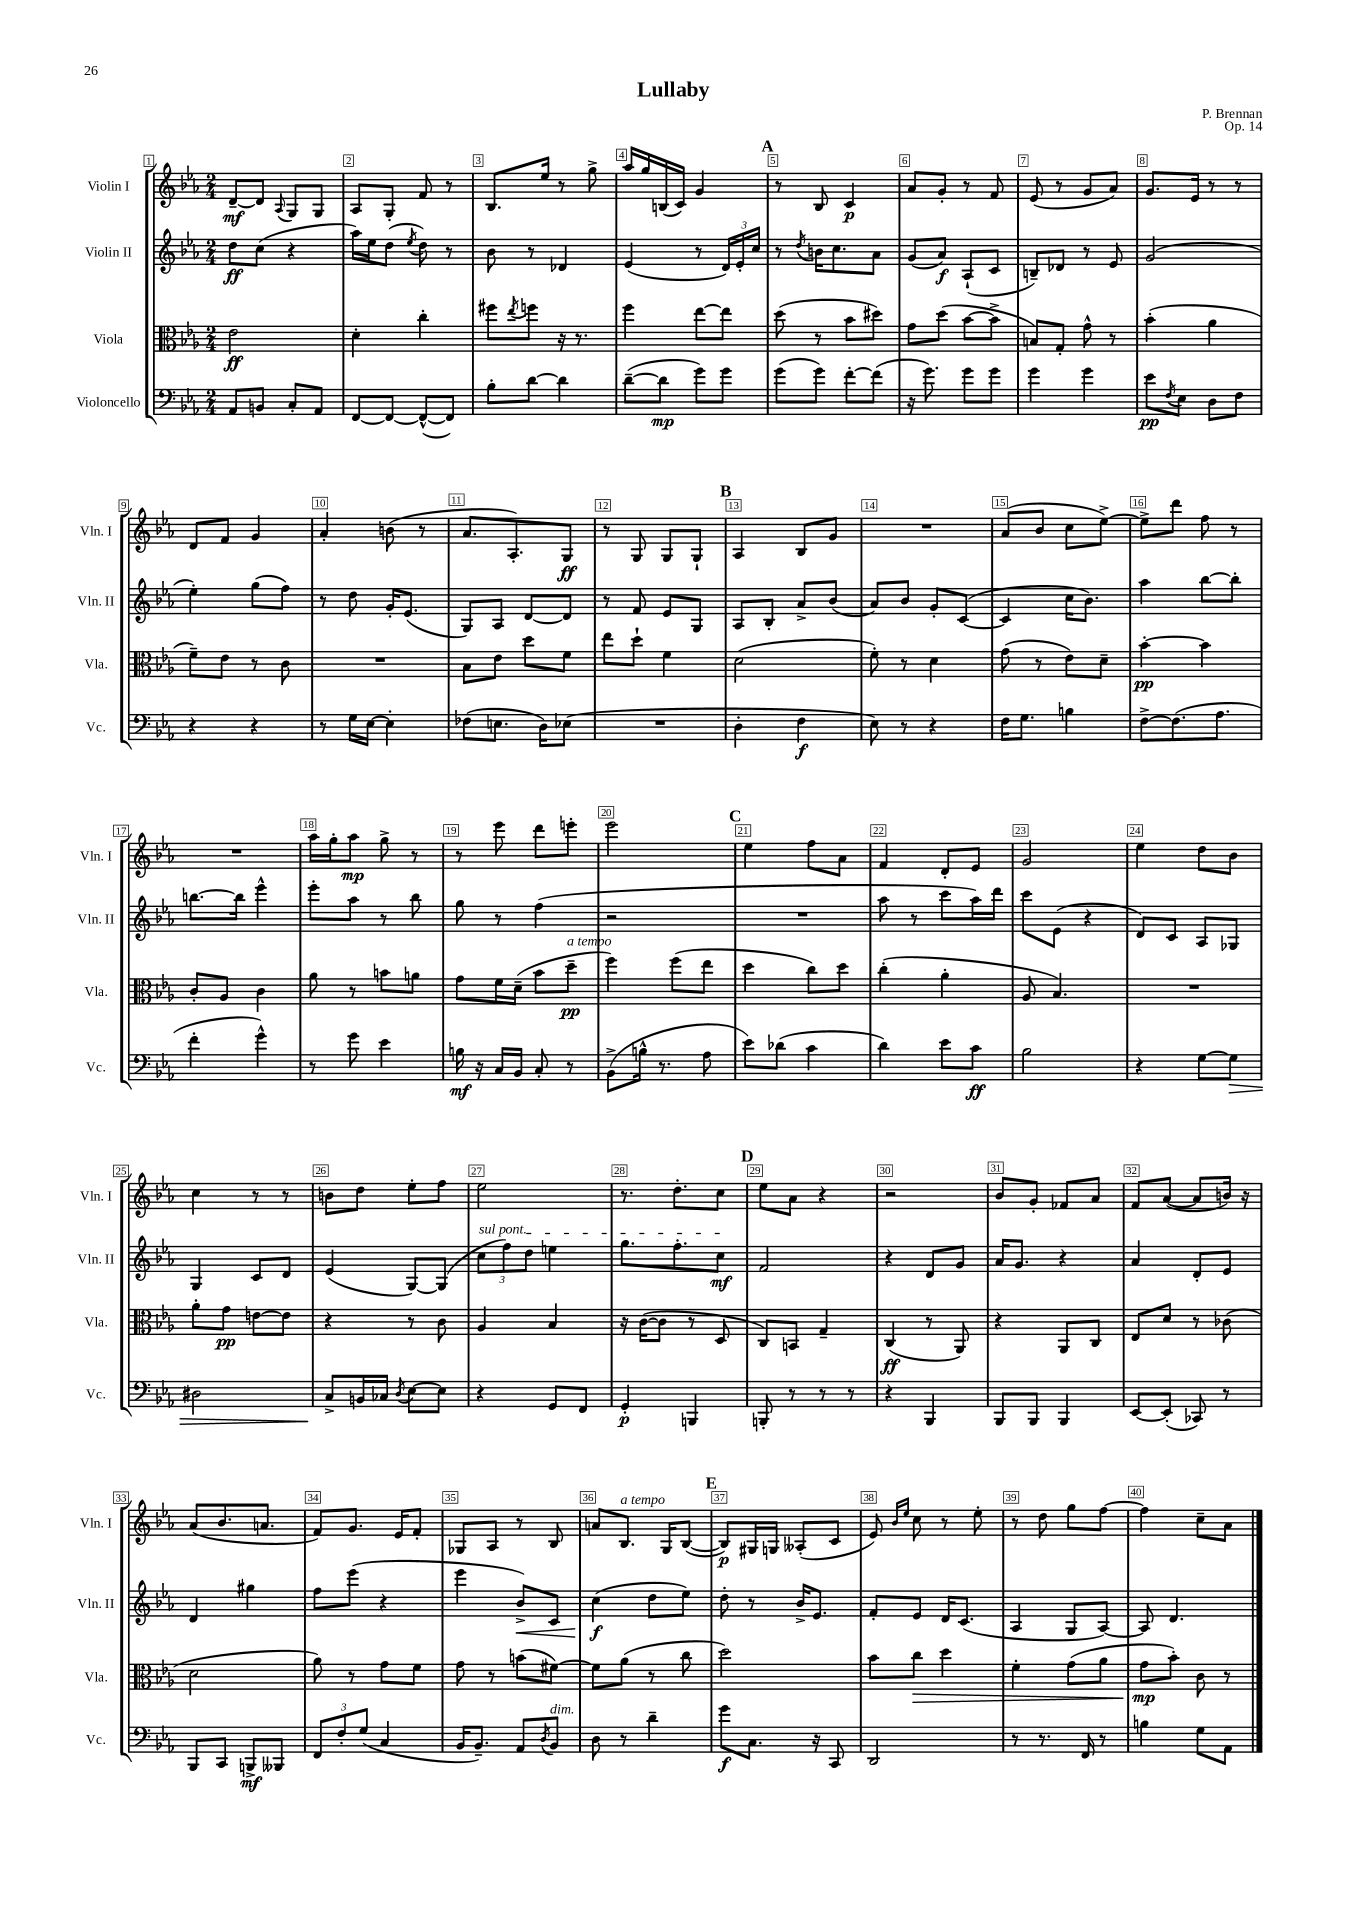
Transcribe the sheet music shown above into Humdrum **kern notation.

**kern	**dynam	**kern	**dynam	**kern	**dynam	**kern	**dynam
*part4	*part4	*part3	*part3	*part2	*part2	*part1	*part1
*staff4	*staff4	*staff3	*staff3	*staff2	*staff2	*staff1	*staff1
*I"Violoncello	*	*I"Viola	*	*I"Violin II	*	*I"Violin I	*
*I'Vc.	*	*I'Vla.	*	*I'Vln. II	*	*I'Vln. I	*
*clefF4	*	*clefC3	*	*clefG2	*	*clefG2	*
*k[b-e-a-]	*	*k[b-e-a-]	*	*k[b-e-a-]	*	*k[b-e-a-]	*
*M2/4	*	*M2/4	*	*M2/4	*	*M2/4	*
=1	=1	=1	=1	=1	=1	=1	=1
8AA-/L	.	2e-\	ff	8dd\L	ff	[8d~/L	mf
8BBn/J	.	.	.	(8cc\J	.	8d/J]	.
.	.	.	.	.	.	8qqA-/	.
8C'/L	.	.	.	4r	.	8G/L	.
8AA-/J	.	.	.	.	.	8G/J	.
=2	=2	=2	=2	=2	=2	=2	=2
[8FF/L	.	4d'\	.	16aa-\LL)	.	8A-/L	.
.	.	.	.	16ee-\J	.	.	.
8FF/J_	.	.	.	(8dd\J	.	8G'/J	.
.	.	.	.	8qee-/	.	.	.
(8FF^^/L_	.	4cc'\	.	8dd\)	.	8f/	.
8FF/J])	.	.	.	8r	.	8r	.
=3	=3	=3	=3	=3	=3	=3	=3
8B-'\L	.	8ff#X\L	.	8b-\	.	8.B-/L	.
.	.	8qee-/	.	.	.	.	.
[8d\J	.	8ffn\J	.	8r	.	.	.
.	.	.	.	.	.	16ee-/Jk	.
4d\]	.	16r	.	4d-X/	.	8r	.
.	.	8.r	.	.	.	.	.
.	.	.	.	.	.	8gg^\	.
=4	=4	=4	=4	=4	=4	=4	=4
([8d~\L	.	4ff\	.	(4e-/	.	16aa-/LL	.
.	.	.	.	.	.	16gg/	.
8d\J]	mp	.	.	.	.	(16Bn/	.
.	.	.	.	.	.	16c/JJ)	.
8g\L)	.	[8ee-\L	.	8r	.	4g/	.
8g\J	.	8ee-\J]	.	24d/LL)	.	.	.
.	.	.	.	24e-'/	.	.	.
.	.	.	.	24cc/JJ	.	.	.
!!LO:REH:place=s1:t=A
=5	=5	=5	=5	=5	=5	=5	=5
(8g\L	.	(8dd\	.	8r	.	8r	.
.	.	.	.	8qdd/	.	.	.
8g\J)	.	8r	.	16bn\KL	.	8B-/	.
.	.	.	.	8.cc\	.	.	.
[8f'\L	.	8b-\L	.	.	.	4c/	p
(8f\J]	.	8dd#X\J)	.	8a-\J	.	.	.
=6	=6	=6	=6	=6	=6	=6	=6
16r	.	8g\L	.	(8g/L	.	8a-/L	.
8.g\)	.	.	.	.	.	.	.
.	.	(8dd\J	.	8a-/J)	f	8g'/J	.
8g\L	.	[8b-\L	.	(8A-`/L	.	8r	.
8g\J	.	8b-^\J]	.	8c/J	.	8f/	.
=7	=7	=7	=7	=7	=7	=7	=7
4g\	.	8Bn/L)	.	8Bn~/L)	.	(8e-/	.
.	.	8G'/J	.	8d-X/J	.	8r	.
4g\	.	8g^^\	.	8r	.	8g/L	.
.	.	8r	.	8e-/	.	8a-/J)	.
=8	=8	=8	=8	=8	=8	=8	=8
8e-\L	pp	(4b-'\	.	(2g/	.	8.g/L	.
8qF/	.	.	.	.	.	.	.
8E-\J	.	.	.	.	.	.	.
.	.	.	.	.	.	16e-/Jk	.
8D\L	.	4a-\	.	.	.	8r	.
8F\J	.	.	.	.	.	8r	.
!!LO:LB:g=z
=9	=9	=9	=9	=9	=9	=9	=9
4r	.	8f~\L)	.	4ee-'\)	.	8d/L	.
.	.	8e-\J	.	.	.	8f/J	.
4r	.	8r	.	(8gg\L	.	4g/	.
.	.	8c\	.	8ff\J)	.	.	.
=10	=10	=10	=10	=10	=10	=10	=10
8r	.	2r	.	8r	.	4a-'/	.
16G\LL	.	.	.	8dd\	.	.	.
[16E-\JJ	.	.	.	.	.	.	.
4E-'\]	.	.	.	16g'/KL	.	(8bn\	.
.	.	.	.	(8.e-/J	.	.	.
.	.	.	.	.	.	8r	.
=11	=11	=11	=11	=11	=11	=11	=11
(8F-X\L	.	8B-\L	.	8G/L)	.	8.a-/L	.
8.En\J	.	8e-\J	.	8A-/J	.	.	.
.	.	.	.	.	.	8.A-'/)	.
.	.	8dd\L	.	[8d/L	.	.	.
16D\KL)	.	.	.	.	.	.	.
(8E-X\J	.	8f\J	.	8d/J]	.	8G/J	ff
=12	=12	=12	=12	=12	=12	=12	=12
2r	.	8ee-\L	.	8r	.	8r	.
.	.	8dd`\J	.	8f/	.	8G/	.
.	.	4f\	.	8e-/L	.	8G/L	.
.	.	.	.	8G/J	.	8G`/J	.
!!LO:REH:place=s1:t=B
=13	=13	=13	=13	=13	=13	=13	=13
4D'\	.	(2d\	.	8A-/L	.	4A-/	.
.	.	.	.	8B-'/J	.	.	.
4F\	f	.	.	8a-^/L	.	8B-/L	.
.	.	.	.	(8b-/J	.	8g/J	.
=14	=14	=14	=14	=14	=14	=14	=14
8E-\)	.	8f'\)	.	8a-/L)	.	2r	.
8r	.	8r	.	8b-/J	.	.	.
4r	.	4d\	.	8g'/L	.	.	.
.	.	.	.	([8c/J	.	.	.
=15	=15	=15	=15	=15	=15	=15	=15
16F\KL	.	(8g\	.	4c/]	.	(8a-/L	.
8.G\J	.	.	.	.	.	.	.
.	.	8r	.	.	.	8b-/J	.
4Bn\	.	8e-\L)	.	16cc\KL	.	8cc\L	.
.	.	.	.	8.b-\J)	.	.	.
.	.	8d~\J	.	.	.	[8ee-^\J)	.
=16	=16	=16	=16	=16	=16	=16	=16
[8F^\L	.	[4b-'\	pp	4aa-\	.	8ee-^\L]	.
(8.F\]	.	.	.	.	.	8ddd\J	.
.	.	4b-\]	.	[8bb-\L	.	8ff\	.
8.A-\J	.	.	.	.	.	.	.
.	.	.	.	8bb-'\J]	.	8r	.
!!LO:LB:g=z
=17	=17	=17	=17	=17	=17	=17	=17
4f'\	.	8c'/L	.	[8.bbn\L	.	2r	.
.	.	8A-/J	.	.	.	.	.
.	.	.	.	16bb\Jk]	.	.	.
4g^^\)	.	4c\	.	4eee-^^\	.	.	.
=18	=18	=18	=18	=18	=18	=18	=18
8r	.	8a-\	.	8eee-'\L	.	16aa-\LL	.
.	.	.	.	.	.	16gg'\J	.
8g\	.	8r	.	8aa-\J	.	8aa-\J	mp
4e-\	.	8bn\L	.	8r	.	8gg^\	.
.	.	8an\J	.	8bb-\	.	8r	.
=19	=19	=19	=19	=19	=19	=19	=19
16Bn\	mf	8g\L	.	8gg\	.	8r	.
16r	.	.	.	.	.	.	.
16C/LL	.	16f\L	.	8r	.	8eee-\	.
16BB-/JJ	.	(16d~\JJ	.	.	.	.	.
8C'/	.	8b-\L	.	(4ff\	.	8ddd\L	.
!	!	!LO:TX:a:i:t=a tempo	!	!	!	!	!
8r	.	8dd~\J	pp	.	.	8eeen'\J	.
=20	=20	=20	=20	=20	=20	=20	=20
(8BB-^\L	.	4ff\)	.	2r	.	2eee-\	.
16Bn^^\Jk	.	.	.	.	.	.	.
8.r	.	.	.	.	.	.	.
.	.	(8ff\L	.	.	.	.	.
8A-\	.	8ee-\J	.	.	.	.	.
!!LO:REH:place=s1:t=C
=21	=21	=21	=21	=21	=21	=21	=21
8e-\L)	.	4dd\	.	2r	.	4ee-\	.
(8d-X\J	.	.	.	.	.	.	.
4c\	.	8cc\L)	.	.	.	8ff\L	.
.	.	8dd\J	.	.	.	8a-\J	.
=22	=22	=22	=22	=22	=22	=22	=22
4d\)	.	(4cc'\	.	8aa-\	.	4f/	.
.	.	.	.	8r	.	.	.
8e-\L	.	4a-'\	.	8ccc\L	.	8d'/L	.
8c\J	ff	.	.	16aa-\L)	.	8e-/J	.
.	.	.	.	16ddd\JJ	.	.	.
=23	=23	=23	=23	=23	=23	=23	=23
2B-\	.	8A-/	.	8ccc\L	.	2g/	.
.	.	4.B-/)	.	(8e-\J	.	.	.
.	.	.	.	4r	.	.	.
=24	=24	=24	=24	=24	=24	=24	=24
4r	.	2r	.	8d/L)	.	4ee-\	.
.	.	.	.	8c/J	.	.	.
[8G\L	.	.	.	8A-/L	.	8dd\L	.
!	!LO:HP:b	!	!	!	!	!	!
8G\J]	>	.	.	8G-X/J	.	8b-\J	.
!!LO:LB:g=z
=25	=25	=25	=25	=25	=25	=25	=25
2D#X\	.	8a-'\L	.	4G/	.	4cc\	.
.	.	8g\J	pp	.	.	.	.
.	.	[8en\L	.	8c/L	.	8r	.
.	.	8e\J]	.	8d/J	.	8r	.
=26	=26	=26	=26	=26	=26	=26	=26
8C^/L	.	4r	.	(4e-/	.	8bn\L	.
16BBn/L	]	.	.	.	.	8dd\J	.
16C-X/JJ	.	.	.	.	.	.	.
8qD/	.	.	.	.	.	.	.
[8E-\L	.	8r	.	[8G/L)	.	8ee-'\L	.
8E-\J]	.	8c\	.	(8G/J]	.	8ff\J	.
=27	=27	=27	=27	=27	=27	=27	=27
!	!	!	!	!LO:TX:a:i:t=sul pont.	!	!	!
4r	.	4A-/	.	12cc\L	.	2ee-\	.
.	.	.	.	12ff\)	.	.	.
.	.	.	.	12dd\J	.	.	.
8GG/L	.	4B-/	.	4een\	.	.	.
8FF/J	.	.	.	.	.	.	.
=28	=28	=28	=28	=28	=28	=28	=28
4GG'/	p	16r	.	8.gg\L	.	8.r	.
.	.	([16c\KL	.	.	.	.	.
.	.	8c\J]	.	.	.	.	.
.	.	.	.	8.ff'\	.	8.dd'\L	.
4BBBn/	.	8r	.	.	.	.	.
.	.	8D/	.	8cc\J	mf	8cc\J	.
!!LO:REH:place=s1:t=D
=29	=29	=29	=29	=29	=29	=29	=29
8BBBn'/	.	8C/L)	.	2f/	.	8ee-\L	.
8r	.	8BBn/J	.	.	.	8a-\J	.
8r	.	4G~/	.	.	.	4r	.
8r	.	.	.	.	.	.	.
=30	=30	=30	=30	=30	=30	=30	=30
4r	.	(4C/	ff	4r	.	2r	.
4BBB-/	.	8r	.	8d/L	.	.	.
.	.	8AA-/)	.	8g/J	.	.	.
=31	=31	=31	=31	=31	=31	=31	=31
8BBB-/L	.	4r	.	16a-/KL	.	8b-/L	.
.	.	.	.	8.g/J	.	.	.
8BBB-/J	.	.	.	.	.	8g'/J	.
4BBB-/	.	8AA-/L	.	4r	.	8f-X/L	.
.	.	8C/J	.	.	.	8a-/J	.
=32	=32	=32	=32	=32	=32	=32	=32
[8EE-/L	.	8E-/L	.	4a-/	.	8f/L	.
(8EE-'/J]	.	8d/J	.	.	.	([8a-/J	.
8CC-X/)	.	8r	.	8d'/L	.	8a-/L]	.
8r	.	(8c-X\	.	8e-/J	.	16bn/Jk)	.
.	.	.	.	.	.	16r	.
!!LO:LB:g=z
=33	=33	=33	=33	=33	=33	=33	=33
8BBB-/L	.	2d\	.	4d/	.	(8a-/L	.
8CC/J	.	.	.	.	.	8.b-/	.
8BBBn^/L	mf	.	.	4gg#X\	.	.	.
.	.	.	.	.	.	8.an/J	.
8BBB--X/J	.	.	.	.	.	.	.
=34	=34	=34	=34	=34	=34	=34	=34
12FF/L	.	8a-\)	.	8ff\L	.	8f/L)	.
12F'/	.	.	.	.	.	.	.
.	.	8r	.	(8eee-\J	.	8.g/J	.
(12G/J	.	.	.	.	.	.	.
4C/	.	8g\L	.	4r	.	.	.
.	.	.	.	.	.	16e-/KL	.
.	.	8f\J	.	.	.	8f'/J	.
=35	=35	=35	=35	=35	=35	=35	=35
16BB-/KL	.	8g\	.	4eee-\	.	8G-X/L	.
8.BB-~/J)	.	.	.	.	.	.	.
.	.	8r	.	.	.	8A-/J	.
!	!	!	!	!	!LO:HP:b	!	!
8AA-/L	.	(8bn\L	.	8b-^/L)	<	8r	.
8qD/	.	.	.	.	.	.	.
!LO:TX:a:i:t=dim.	!	!	!	!	!	!	!
8BB-/J	.	[8f#X\J)	.	8c/J	.	8B-/	.
=36	=36	=36	=36	=36	=36	=36	=36
8D\	.	8f#\L]	.	(4cc\	f	8an/L	.
!	!	!	!	!	!	!LO:TX:a:i:t=a tempo	!
8r	.	(8a-\J	.	.	.	8.B-/J	.
4d~\	.	8r	.	8dd\L	[	.	.
.	.	.	.	.	.	16G/KL	.
.	.	8cc\	.	8ee-\J)	.	([8B-/J	.
!!LO:REH:place=s1:t=E
=37	=37	=37	=37	=37	=37	=37	=37
8g\L	f	2dd\)	.	8dd'\	.	8B-/L])	p
8.C\J	.	.	.	8r	.	16G#X/L	.
.	.	.	.	.	.	16Gn/JJ	.
.	.	.	.	16b-^/KL	.	(8A--X'/L	.
16r	.	.	.	8.e-/J	.	.	.
8CC/	.	.	.	.	.	8c/J	.
=38	=38	=38	=38	=38	=38	=38	=38
2DD/	.	8b-\L	.	8f'/L	.	8e-/)	.
.	.	.	.	.	.	16qqb-/LL	.
.	.	.	.	.	.	16qqee-/JJ	.
!	!	!	!LO:HP:b	!	!	!	!
.	.	8cc\J	>	8e-/J	.	8cc\	.
.	.	4dd\	.	16d/KL	.	8r	.
.	.	.	.	(8.c/J	.	.	.
.	.	.	.	.	.	8ee-'\	.
=39	=39	=39	=39	=39	=39	=39	=39
8r	.	4f'\	.	4A-/	.	8r	.
8.r	.	.	.	.	.	8dd\	.
.	.	(8g\L	.	8G/L	.	8gg\L	.
16FF/	.	.	.	.	.	.	.
8r	.	8a-\J	.	[8A-/J)	.	[8ff\J	.
=40	=40	=40	=40	=40	=40	=40	=40
4Bn\	.	8g\L	mp	8A-/]	.	4ff\]	.
.	.	8b-'\J)	]	4.d/	.	.	.
8G\L	.	8c\	.	.	.	8cc~\L	.
8AA-\J	.	8r	.	.	.	8a-\J	.
==	==	==	==	==	==	==	==
*-	*-	*-	*-	*-	*-	*-	*-
